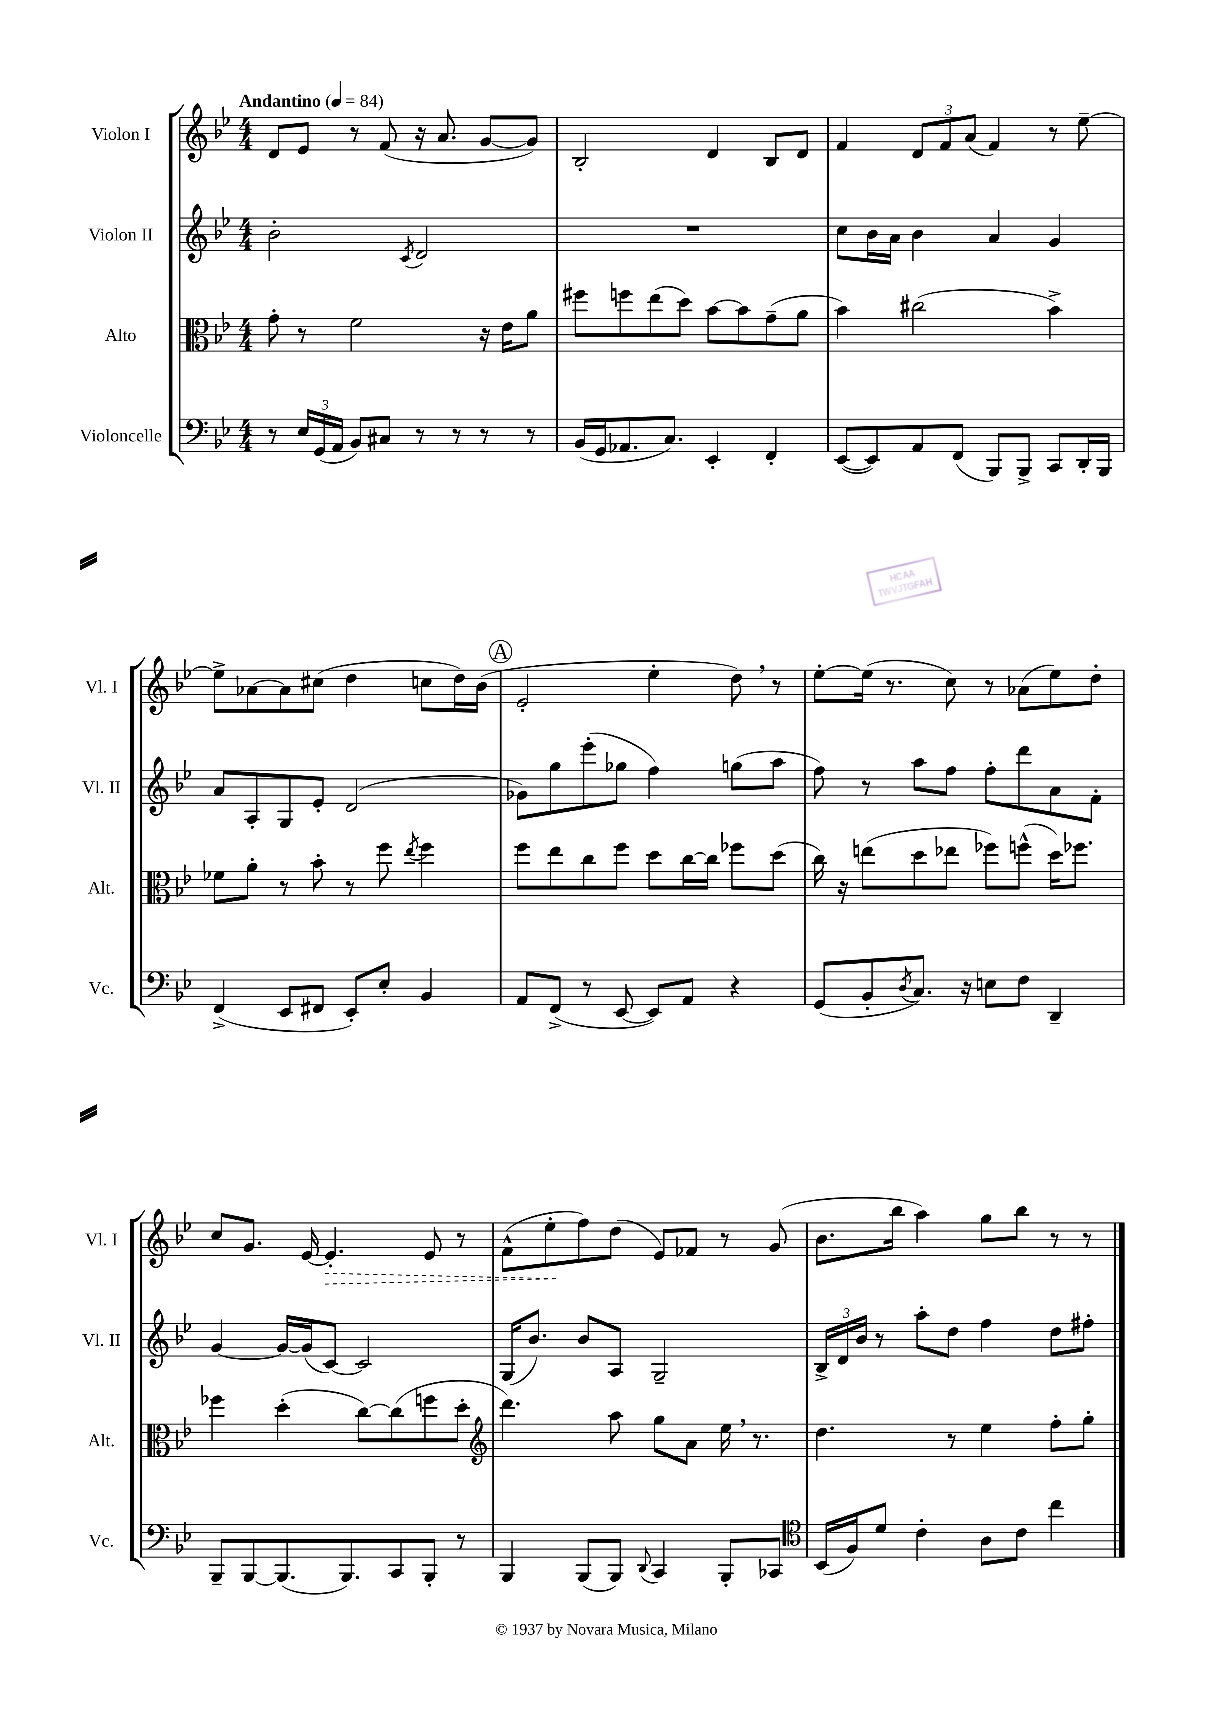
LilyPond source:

<<
\new StaffGroup <<
\new Staff = "s0" \with { instrumentName = "Violon I" shortInstrumentName = "Vl. I" } {
    \clef treble \key bes \major \numericTimeSignature \time 4/4 \tempo "Andantino" 4 = 84
    d'8 ees'8 r8 f'8( r16 a'8. g'8~ g'8) |
    bes2-. d'4 bes8 d'8 |
    f'4 \tuplet 3/2 { d'8 f'8 a'8( } f'4) r8 ees''8~-- |
    ees''8-> aes'8~ aes'8 cis''8( d''4 c''8 d''16) bes'16( |
    \mark \markup { \circle "A" } ees'2-. ees''4-. d''8) \breathe r8 |
    ees''8~-. ees''16( r8. c''8) r8 aes'8( ees''8) d''8-. |
    c''8 g'8. ees'16~ \once \override Hairpin.style = #'dashed-line ees'4.-.\> ees'8 r8 |
    f'8-^( ees''8-.\! f''8) d''8( ees'8) fes'8 r8 g'8( |
    bes'8. bes''16 a''4) g''8 bes''8 r8 r8 \bar "|." |
}
\new Staff = "s1" \with { instrumentName = "Violon II" shortInstrumentName = "Vl. II" } {
    \clef treble \key bes \major \numericTimeSignature \time 4/4
    bes'2-. \acciaccatura { c'8 } d'2 |
    R1 |
    c''8 bes'16 a'16 bes'4 a'4 g'4 |
    a'8 a8-. g8 ees'8-. d'2( |
    \mark \markup { \circle "A" } ges'8) g''8 ees'''8-.( ges''8 f''4) g''8( a''8 |
    f''8) r8 a''8 f''8 f''8-. d'''8 a'8 f'8-. |
    g'4~ g'16~ g'16( c'8~) c'2 |
    g16( bes'8.) bes'8 a8 g2-- |
    \tuplet 3/2 { bes16-> d'16 bes'16 } r8 a''8-. d''8 f''4 d''8 fis''8-. \bar "|." |
}
\new Staff = "s2" \with { instrumentName = "Alto" shortInstrumentName = "Alt." } {
    \clef alto \key bes \major \numericTimeSignature \time 4/4
    g'8-. r8 f'2 r16 ees'16 a'8 |
    fis''8 f''8 ees''8( d''8) bes'8~ bes'8 g'8--( a'8 |
    bes'4) cis''2( bes'4->) |
    fes'8 a'8-. r8 bes'8-. r8 f''8 \acciaccatura { ees''8 } f''4 |
    \mark \markup { \circle "A" } f''8 ees''8 c''8 f''8 d''8 c''16~ c''16 fes''8 d''8( |
    c''16) r16 e''8( d''8 ees''8 fes''8) f''8-^( d''16) fes''8. |
    fes''4 d''4-.( c''8~) c''8( f''8 d''8-. |
    \clef treble d'''4.) a''8 g''8 a'8 ees''16 \breathe r8. |
    d''4. r8 ees''4 f''8-. g''8-. \bar "|." |
}
\new Staff = "s3" \with { instrumentName = "Violoncelle" shortInstrumentName = "Vc." } {
    \clef bass \key bes \major \numericTimeSignature \time 4/4
    r8 \tuplet 3/2 { ees16 g,16( a,16 } bes,8) cis8 r8 r8 r8 r8 |
    bes,16( g,16 aes,8. c8.) ees,4-. f,4-. |
    ees,8~( ees,8) a,8 f,8( bes,,8) bes,,8-> c,8 d,16-. bes,,16 |
    f,4->( ees,8 fis,8 ees,8-.) ees8-. bes,4 |
    \mark \markup { \circle "A" } a,8 f,8->( r8 ees,8~ ees,8) a,8 r4 |
    g,8( bes,8-. \acciaccatura { d8 } c8.) r16 e8 f8 d,4-- |
    bes,,8-- bes,,8~ bes,,8.( bes,,8.) c,8 bes,,8-. r8 |
    bes,,4 bes,,8( bes,,8) \appoggiatura { d,8 } c,4 bes,,8-. ces,8 |
    \clef tenor bes,16( f16) d'8 c'4-. a8 c'8 c''4 \bar "|." |
}
>>
>>
\layout { \context { \Score \remove "Bar_number_engraver" } }
